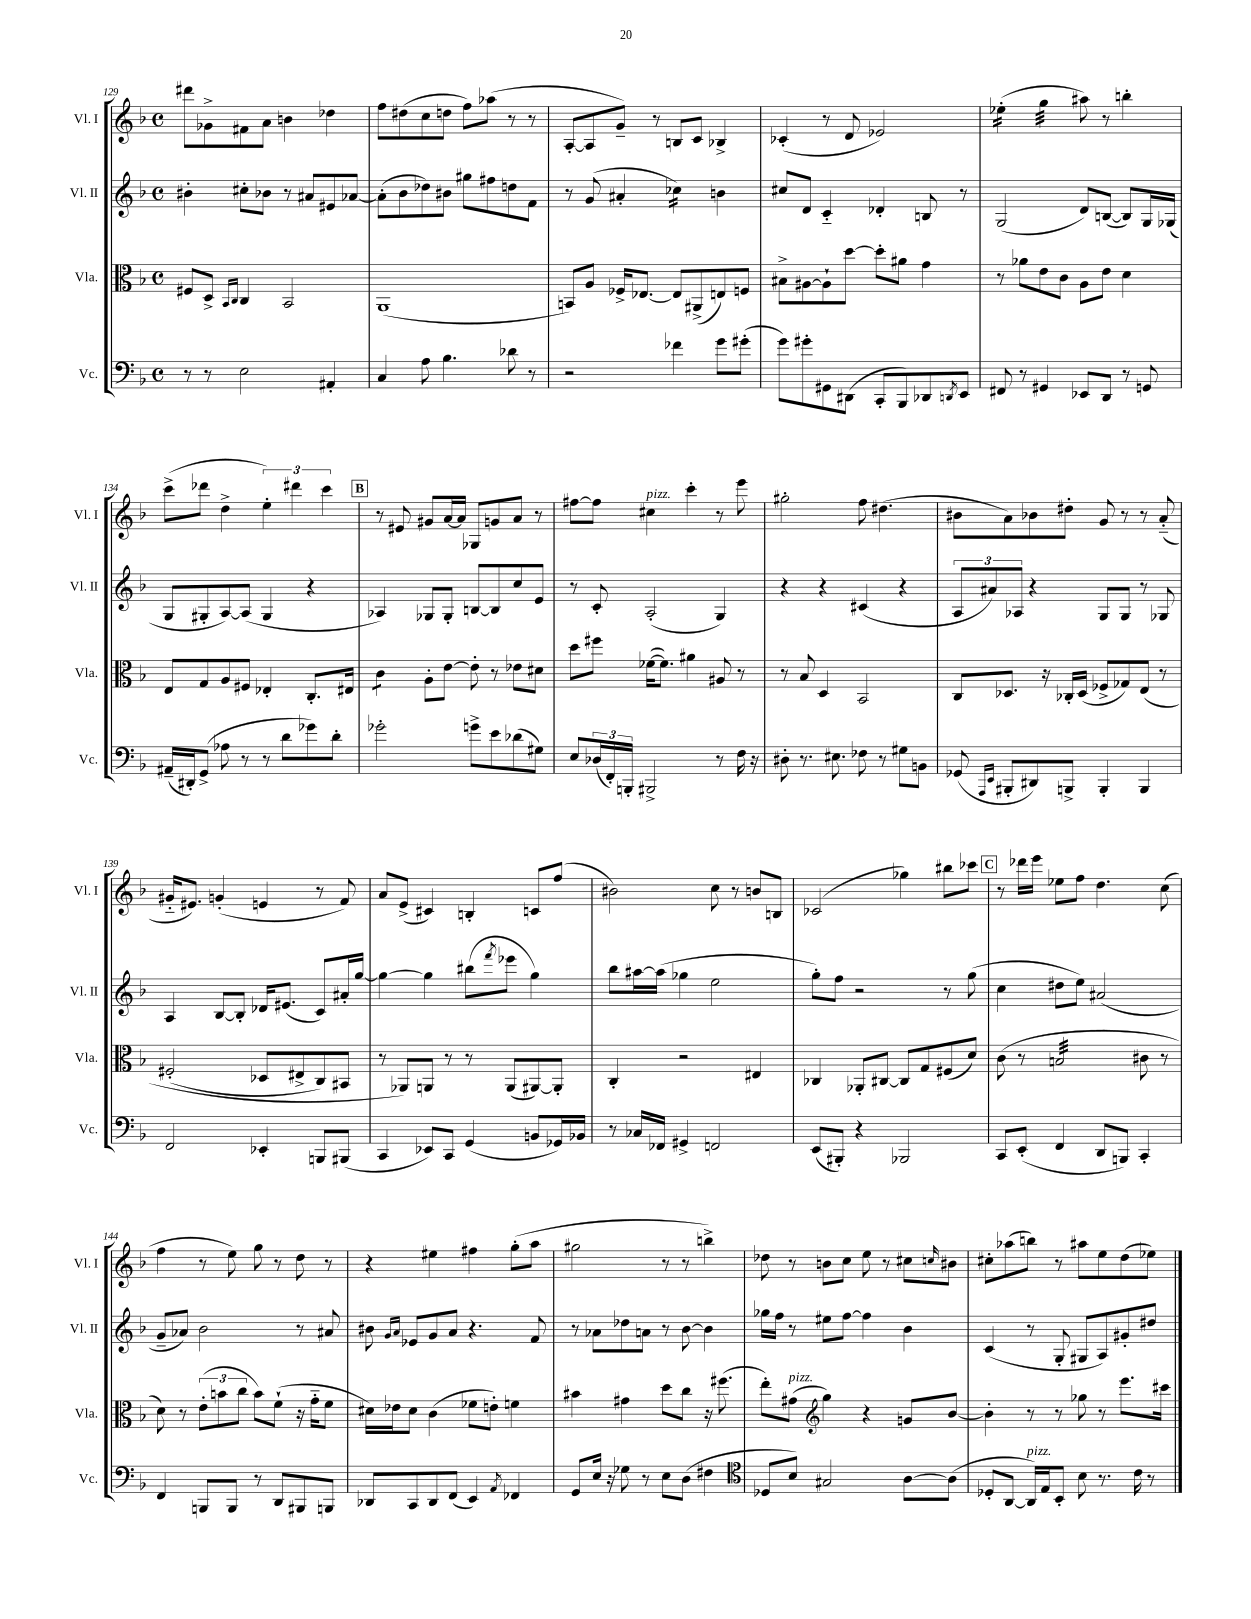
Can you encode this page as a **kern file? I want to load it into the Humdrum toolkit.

**kern	**kern	**kern	**kern
*staff4	*staff3	*staff2	*staff1
*clefF4	*clefC3	*clefG2	*clefG2
*k[b-]	*k[b-]	*k[b-]	*k[b-]
*M4/4	*M4/4	*M4/4	*M4/4
*met(c)	*met(c)	*met(c)	*met(c)
8r	8F#	4b#'	8ddd#
8r	8D^	.	8g-^
.	16qqBB-	.	.
.	16qqC	.	.
2E	4C	8cc#'	8f#
.	.	8b-	8a
.	2BB-	8r	4b
.	.	8a#	.
4AA#'	.	8e#	4dd-
.	.	[8a-	.
=	=	=	=
4C	(1AA	(8a-']	8ff
.	.	8b-	(8dd#
8A	.	8dd-)	8cc
4.B-	.	8b#	8dd
.	.	8gg#	8ff)
.	.	8ff#	(8aa-
8d-	.	8dd	8r
8r	.	8f	8r
=	=	=	=
2r	8BB)	8r	[8A'
.	8A	(8g	8A]
.	16F-^	4a#'	8g~)
.	[8.E-	.	.
.	.	.	8r
4f-	8E-]	4cc-)	8B
.	(8AA#^	.	8c
8g	8E)	4b	4B-^
(8g#'	8F	.	.
=	=	=	=
8g)	8B#^	8cc#	(4c-'
8g#'	[8A#	8d	.
8GG#	8A#`]	4c'~	8r
(8DD#	[8dd	.	8d
8CC'	8dd']	4d-'	2e-)
8BBB-)	8a#	.	.
8DD-	4g	8B	.
8qDD	.	.	.
8EE	.	8r	.
=	=	=	=
8FF#	8r	(2G	(4ee-'
8r	8a-	.	.
4GG#	8e	.	4gg
.	8c	.	.
8EE-	8A	8d)	8aa#)
8DD	8e	([8B	8r
8r	4d	8B])	4bb'
8GG	.	16G	.
.	.	(16G-	.
=	=	=	=
(16AA#~	8E	8G	(8ccc^
16DD#')	.	.	.
(8GG^	8G	8G#'	8ddd-
8A-	8A	[8A)	4dd^
8r	8F#	(8A]	.
8r	4E-'	4G#	6ee')
8d	.	.	.
.	.	.	6ddd#
8g-)	8.C'	4r	.
.	.	.	6ccc
8d'	.	.	.
.	16E#	.	.
=	=	=	=
2g-'	4c	4A-)	8r
.	.	.	8e#
.	8A'	8G-	8g#
.	[8e	8G-'	[16a
.	.	.	16a]
8g^	8e']	[8B	8G-
8e	8r	8B]	8g
(8d-	8e-	8cc	8a
8G#)	8d#	8e	8r
=	=	=	=
8E	8dd	8r	[8ff#
(24D-	8ff#	8c'	8ff#]
24FF')	.	.	.
24BBB'	.	.	.
2BBB#^	([16f-	(2A'	4cc#
.	8.f-])	.	.
.	4a#	.	4ccc'
8r	8A#	4G)	8r
16F	8r	.	8eee
16r	.	.	.
=	=	=	=
8D#'	8r	4r	2gg#'
8.r	8B-	.	.
.	4D	4r	.
8.E#	.	.	.
8F-	2BB-	(4c#	8ff
8r	.	.	(4.dd#
8G#	.	4r	.
8BB	.	.	.
=	=	=	=
(8GG-	8C	12A	8b#
.	.	12a#)	.
16qqAAA	.	.	.
16qqEE	.	.	.
8BBB#'	8.D-	.	8a)
.	.	12A-	.
8DD#)	.	4r	8b-
.	16r	.	.
8BBB^	16C-'	.	8dd#'
.	(16D-	.	.
4BBB'	8F-^	8G	8g
.	8G-)	8G	8r
4BBB	&(8E	8r	8r
.	8r	8G-	(8a'~
=	=	=	=
2FF	(2F#'	4A	16g#'~
.	.	.	8.e#)
.	.	[8B-	(4g'
.	.	8B-']	.
4EE-'	8D-	16d-	4e
.	.	(8.e#	.
.	8E#^	.	.
8BBB	8C)	8c)	8r
(8BBB#	8BB#	16a#'	8f)
.	.	[16gg	.
=	=	=	=
4CC	8r	4gg_	8a
.	8AA-&)	.	(8e^
8EE-)	8AA	4gg]	4c#)
8CC	8r	.	.
(4GG	8r	(8bb#	4B'
.	.	8qfff	.
.	(8AA	8eee-	.
8BB	[8AA#)	4gg)	8c
16GG-)	8AA#']	.	(8ff
16BB-	.	.	.
=	=	=	=
8r	4C'	8bb-	2b#)
16C-	.	[16aa#	.
16FF-	.	(16aa#]	.
4GG#^	2r	4gg-	.
2FF	.	2ee	8cc
.	.	.	8r
.	4E#	.	8b
.	.	.	8B
=	=	=	=
(8EE	4C-	8gg')	(2c-
8BBB#')	.	8ff	.
4r	8AA-'	2r	.
.	[8C#	.	.
2BBB-	8C#]	.	4gg-)
.	8G	.	.
.	(8F#	8r	8bb#
.	8d)	(8gg	8ccc-
=	=	=	=
8CC	(8c	4cc	8r
(8EE'	8r	.	16ddd-
.	.	.	16eee
4FF	2B	8dd#	8ee-
.	.	8ee)	8ff
8DD	.	(2a#	4.dd
8BBB)	.	.	.
4CC'	8c#	.	.
.	8r	.	(8cc
=	=	=	=
4FF	8d)	8g~	4ff
.	8r	8a-)	.
8BBB	(12e'	2b-	8r
.	12b	.	.
8BBB	.	.	8ee)
.	12cc	.	.
8r	8b)	.	8gg
8DD	(8f`	.	8r
8BBB#	16r	8r	8dd
.	16g'~	.	.
8BBB	8f	8a#	8r
=	=	=	=
8DD-	16d#)	8b#	4r
.	16e-	.	.
.	.	16qqg	.
.	.	16qqa	.
8CC	8d#	8e-	.
8DD-	(4c	8g	4ee#
(8FF	.	8a	.
4EE)	8f-	4.r	4ff#
.	8e')	.	.
8qAA	.	.	.
4FF-	4f	.	(8gg'
.	.	8f	8aa
=	=	=	=
8GG	4b#	8r	2gg#
16E	.	8a-	.
16r	.	.	.
8G-	4g#	8dd-	.
8r	.	8a	.
8E	8dd	8r	8r
(8D	8cc	[8b-	8r
4F#	16r	4b-]	4bb^)
.	(8.ff#	.	.
=	=	=	=
*clefC4	*	*	*
8D-	8ee')	16gg-	8dd-
.	.	16ff	.
8B-)	(8g#	8r	8r
*	*clefG2	*	*
2G#	4gg)	8ee#	8b
.	.	[8ff	8cc
.	4r	4ff]	8ee
.	.	.	8r
[8A	8g	4b-	8cc#
.	.	.	16qqcc
(8A]	[8b-	.	8b#
=	=	=	=
8D-'	4b-']	(4c	8cc#'
[8AA	.	.	(8aa-
16AA])	8r	8r	8bb)
16E	.	.	.
8BB-'	8r	8G'	8r
8B-	8gg-	8G#	8aa#
8.r	8r	8A)	8ee
.	8.eee	8g#'	(8dd
16c	.	.	.
8r	.	8dd#	8ee-)
.	16ccc#	.	.
==	==	==	==
*-	*-	*-	*-
